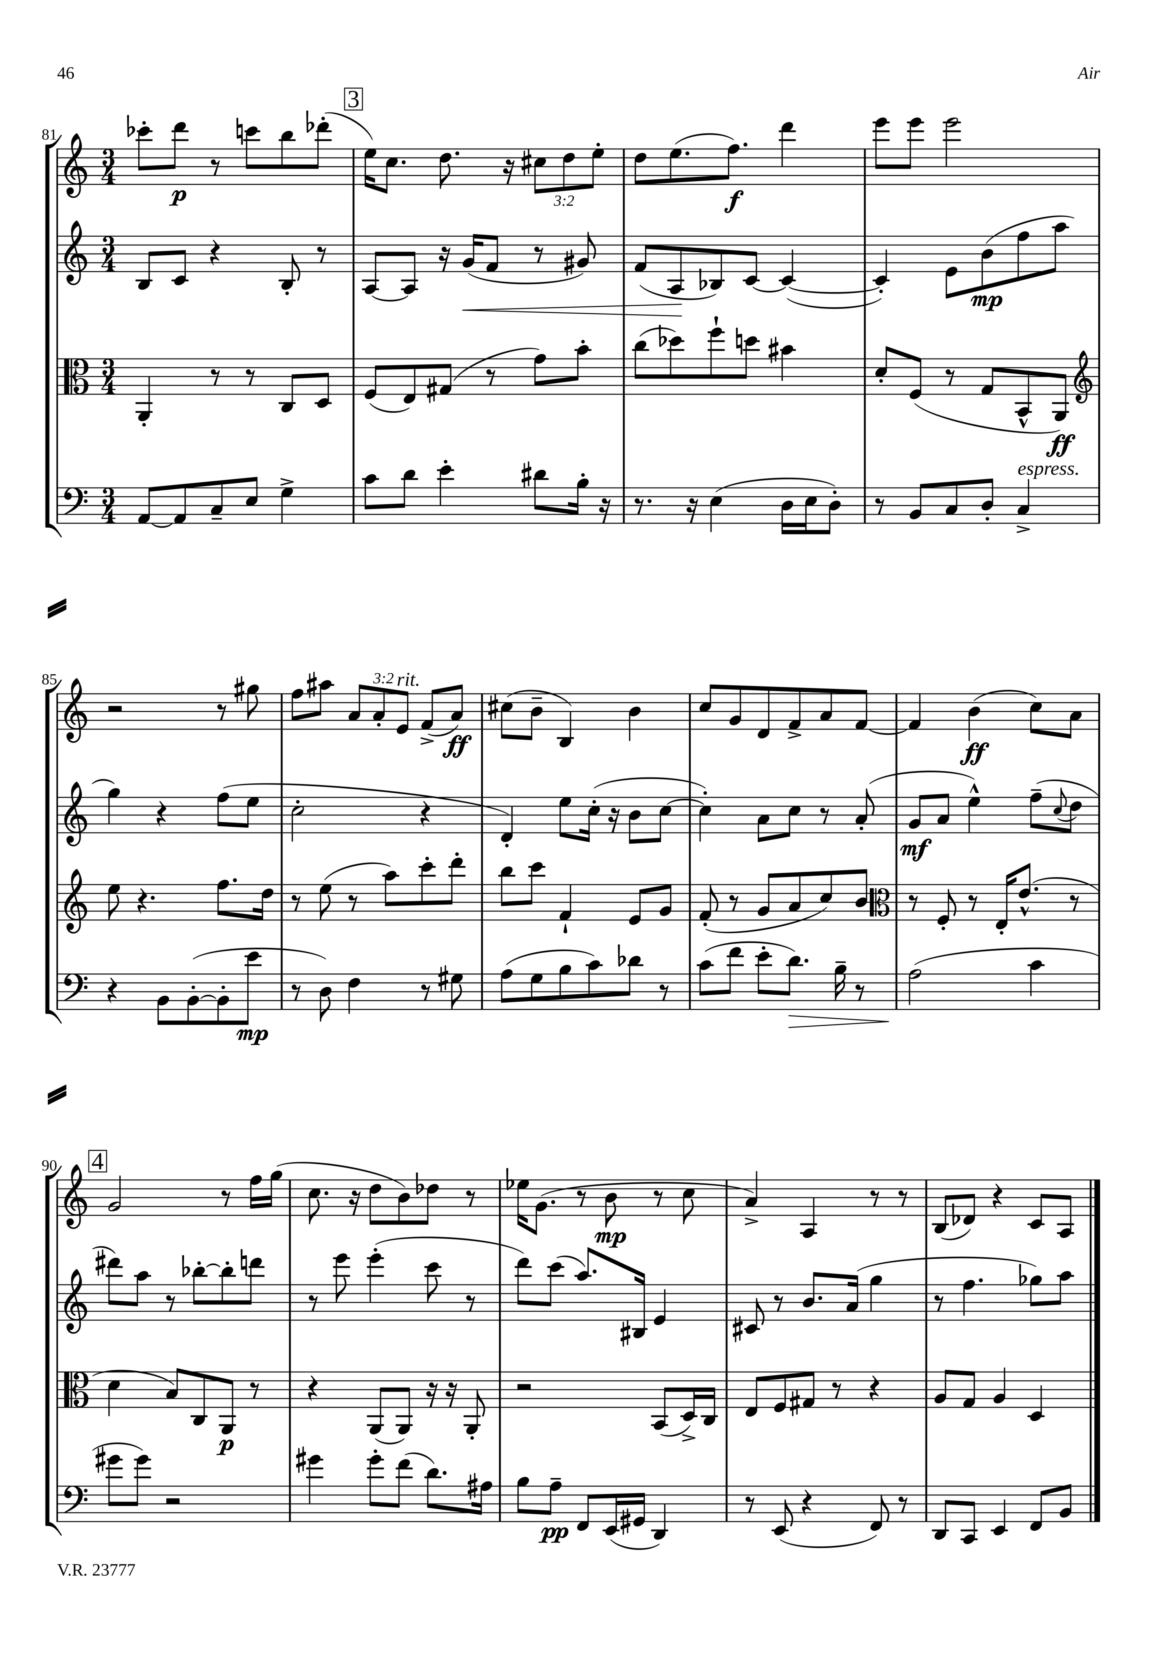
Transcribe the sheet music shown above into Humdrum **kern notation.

**kern	**dynam	**kern	**dynam	**kern	**dynam	**kern	**dynam
*part4	*part4	*part3	*part3	*part2	*part2	*part1	*part1
*staff4	*staff4	*staff3	*staff3	*staff2	*staff2	*staff1	*staff1
*clefF4	*	*clefC3	*	*clefG2	*	*clefG2	*
*k[]	*	*k[]	*	*k[]	*	*k[]	*
*M3/4	*	*M3/4	*	*M3/4	*	*M3/4	*
=81	=81	=81	=81	=81	=81	=81	=81
[8AA/L	.	4AA'/	.	8B/L	.	8ccc-X'\L	.
8AA/]	.	.	.	8c/J	.	8ddd\J	p
8C~/	.	8r	.	4r	.	8r	.
8E/J	.	8r	.	.	.	8cccn\L	.
4G^\	.	8C/L	.	8B'/	.	8bb\	.
.	.	8D/J	.	8r	.	(8ddd-X'\J	.
!!LO:REH:place=s1:t=3
=82	=82	=82	=82	=82	=82	=82	=82
8c\L	.	(8F/L	.	[8A/L	.	16ee\KL)	.
.	.	.	.	.	.	8.cc\J	.
8d\J	.	8E/)	.	8A/J]	.	.	.
4e'\	.	(8G#X/J	.	16r	.	8.dd\	.
!	!	!	!	!	!LO:HP:b	!	!
.	.	.	.	(16g/KL	<	.	.
.	.	8r	.	8f/J	.	.	.
.	.	.	.	.	.	16r	.
8d#X\L	.	8g\L)	.	8r	.	12cc#X\L	.
.	.	.	.	.	.	12dd\	.
16B'\Jk	.	8b'\J	.	8g#X/)	.	.	.
.	.	.	.	.	.	12ee'\J	.
16r	.	.	.	.	.	.	.
=83	=83	=83	=83	=83	=83	=83	=83
8.r	.	(8cc\L	.	(8f/L	.	8dd\L	.
.	.	8dd-X\)	.	8A/	.	(8.ee\	.
16r	.	.	.	.	.	.	.
(4E\	.	8ff`\	.	8B-X/)	[	.	.
.	.	.	.	.	.	8.ff\J)	f
.	.	8ddn\J	.	[8c/J	.	.	.
16D\LL	.	4b#X\	.	(4c/_	.	4ddd\	.
16E\J	.	.	.	.	.	.	.
8D'\J)	.	.	.	.	.	.	.
=84	=84	=84	=84	=84	=84	=84	=84
8r	.	8d'/L	.	4c'/])	.	8eee\L	.
8BB/L	.	(8F/J	.	.	.	8eee\J	.
8C/	.	8r	.	8e\L	.	2eee\	.
8D'/J	.	8G/L	.	(8b\	mp	.	.
!LO:TX:a:i:t=espress.	!	!	!	!	!	!	!
4C^/	.	8BB^^/	.	8ff\	.	.	.
.	.	8AA/J)	ff	8aa\J	.	.	.
!!LO:LB:g=z
=85	=85	=85	=85	=85	=85	=85	=85
*	*	*clefG2	*	*	*	*	*
4r	.	8ee\	.	4gg\)	.	2r	.
.	.	4.r	.	.	.	.	.
8BB\L	.	.	.	4r	.	.	.
([8BB'\	.	.	.	.	.	.	.
8BB'\]	.	8.ff\L	.	(8ff\L	.	8r	.
8e\J	mp	.	.	8ee\J	.	8gg#X\	.
.	.	16dd\Jk	.	.	.	.	.
=86	=86	=86	=86	=86	=86	=86	=86
8r	.	8r	.	2cc'\	.	8ff\L	.
8D\)	.	(8ee\	.	.	.	8aa#X\J	.
4F\	.	8r	.	.	.	12a/L	.
.	.	.	.	.	.	12a'/	.
.	.	8aa\L)	.	.	.	.	.
!	!	!	!	!	!	!LO:TX:a:i:t=rit.	!
.	.	.	.	.	.	12e/J	.
8r	.	8ccc'\	.	4r	.	(8f^/L	.
8G#X\	.	8ddd'\J	.	.	.	8a/J)	ff
=87	=87	=87	=87	=87	=87	=87	=87
(8A\L	.	8bb\L	.	4d'/)	.	(8cc#X\L	.
8G\	.	8ccc\J	.	.	.	8b~\J	.
8B\	.	4f`/	.	8ee\L	.	4B/)	.
8c\)	.	.	.	(16cc'\Jk	.	.	.
.	.	.	.	16r	.	.	.
8d-X\J	.	8e/L	.	8b\L	.	4b\	.
8r	.	8g/J	.	[8cc\J	.	.	.
=88	=88	=88	=88	=88	=88	=88	=88
(8c\L	.	(8f'/	.	4cc'\])	.	8cc/L	.
8f\J	.	8r	.	.	.	8g/	.
8e'\L	.	8g/L	.	8a\L	.	8d/	.
!	!LO:HP:b	!	!	!	!	!	!
8.d\J)	>	8a/	.	8cc\J	.	8f^/	.
.	.	8cc/)	.	8r	.	8a/	.
16B~\	.	.	.	.	.	.	.
8r	.	8b/J	.	(8a'/	.	[8f/J	.
=89	=89	=89	=89	=89	=89	=89	=89
*	*	*clefC3	*	*	*	*	*
(2A\	.	8r	.	8g/L	mf	4f/]	.
.	.	8F'/	.	8a/J	.	.	.
.	.	8r	.	4ee^^\)	.	(4b\	ff
.	.	16E'/KL	.	.	.	.	.
.	.	(8.e^^/J	.	.	.	.	.
4c\	]	.	.	(8ff~\L	.	8cc\L)	.
.	.	.	.	8qqcc/	.	.	.
.	.	8r	.	8dd\J	.	8a\J	.
!!LO:LB:g=z
!!LO:REH:place=s1:t=4
=90	=90	=90	=90	=90	=90	=90	=90
8g#X\L	.	4d\	.	8ddd#X\L)	.	2g/	.
8g#\J)	.	.	.	8aa\J	.	.	.
2r	.	8B/L)	.	8r	.	.	.
.	.	8C/	.	[8bb-X'\L	.	.	.
.	.	8AA/J	p	8bb-'\]	.	8r	.
.	.	8r	.	8dddn\J	.	16ff\LL	.
.	.	.	.	.	.	(16gg\JJ	.
=91	=91	=91	=91	=91	=91	=91	=91
4g#X\	.	4r	.	8r	.	8.cc\	.
.	.	.	.	8eee\	.	.	.
.	.	.	.	.	.	16r	.
8g#'\L	.	(8AA/L	.	(4eee'\	.	8dd\L	.
(8f\J	.	8AA/J)	.	.	.	8b\)	.
8.d\L)	.	16r	.	8ccc\	.	8dd-X\J	.
.	.	16r	.	.	.	.	.
.	.	8AA'/	.	8r	.	8r	.
16A#X\Jk	.	.	.	.	.	.	.
=92	=92	=92	=92	=92	=92	=92	=92
8B\L	.	2r	.	8ddd\L)	.	16ee-X\KL	.
.	.	.	.	.	.	(8.g\J	.
8A~\J	pp	.	.	(8ccc\J	.	.	.
8FF/L	.	.	.	8.aa/L)	.	8r	.
(16EE/L	.	.	.	.	.	8b\	mp
16GG#X/JJ	.	.	.	16B#X/Jk	.	.	.
4DD/)	.	(8BB/L	.	4e/	.	8r	.
.	.	16D^/L)	.	.	.	8cc\	.
.	.	16C/JJ	.	.	.	.	.
=93	=93	=93	=93	=93	=93	=93	=93
8r	.	8E/L	.	8c#X/	.	4a^/)	.
(8EE/	.	8F/	.	8r	.	.	.
4r	.	8G#X/J	.	8.b/L	.	4A/	.
.	.	8r	.	.	.	.	.
.	.	.	.	(16a/Jk	.	.	.
8FF/)	.	4r	.	4gg\	.	8r	.
8r	.	.	.	.	.	8r	.
=94	=94	=94	=94	=94	=94	=94	=94
8DD/L	.	8A/L	.	8r	.	(8B/L	.
8CC/J	.	8G/J	.	4.ff\	.	8d-X/J)	.
4EE/	.	4A/	.	.	.	4r	.
8FF/L	.	4D/	.	8gg-X\L)	.	8c/L	.
8BB/J	.	.	.	8aa\J	.	8A/J	.
==	==	==	==	==	==	==	==
*-	*-	*-	*-	*-	*-	*-	*-
